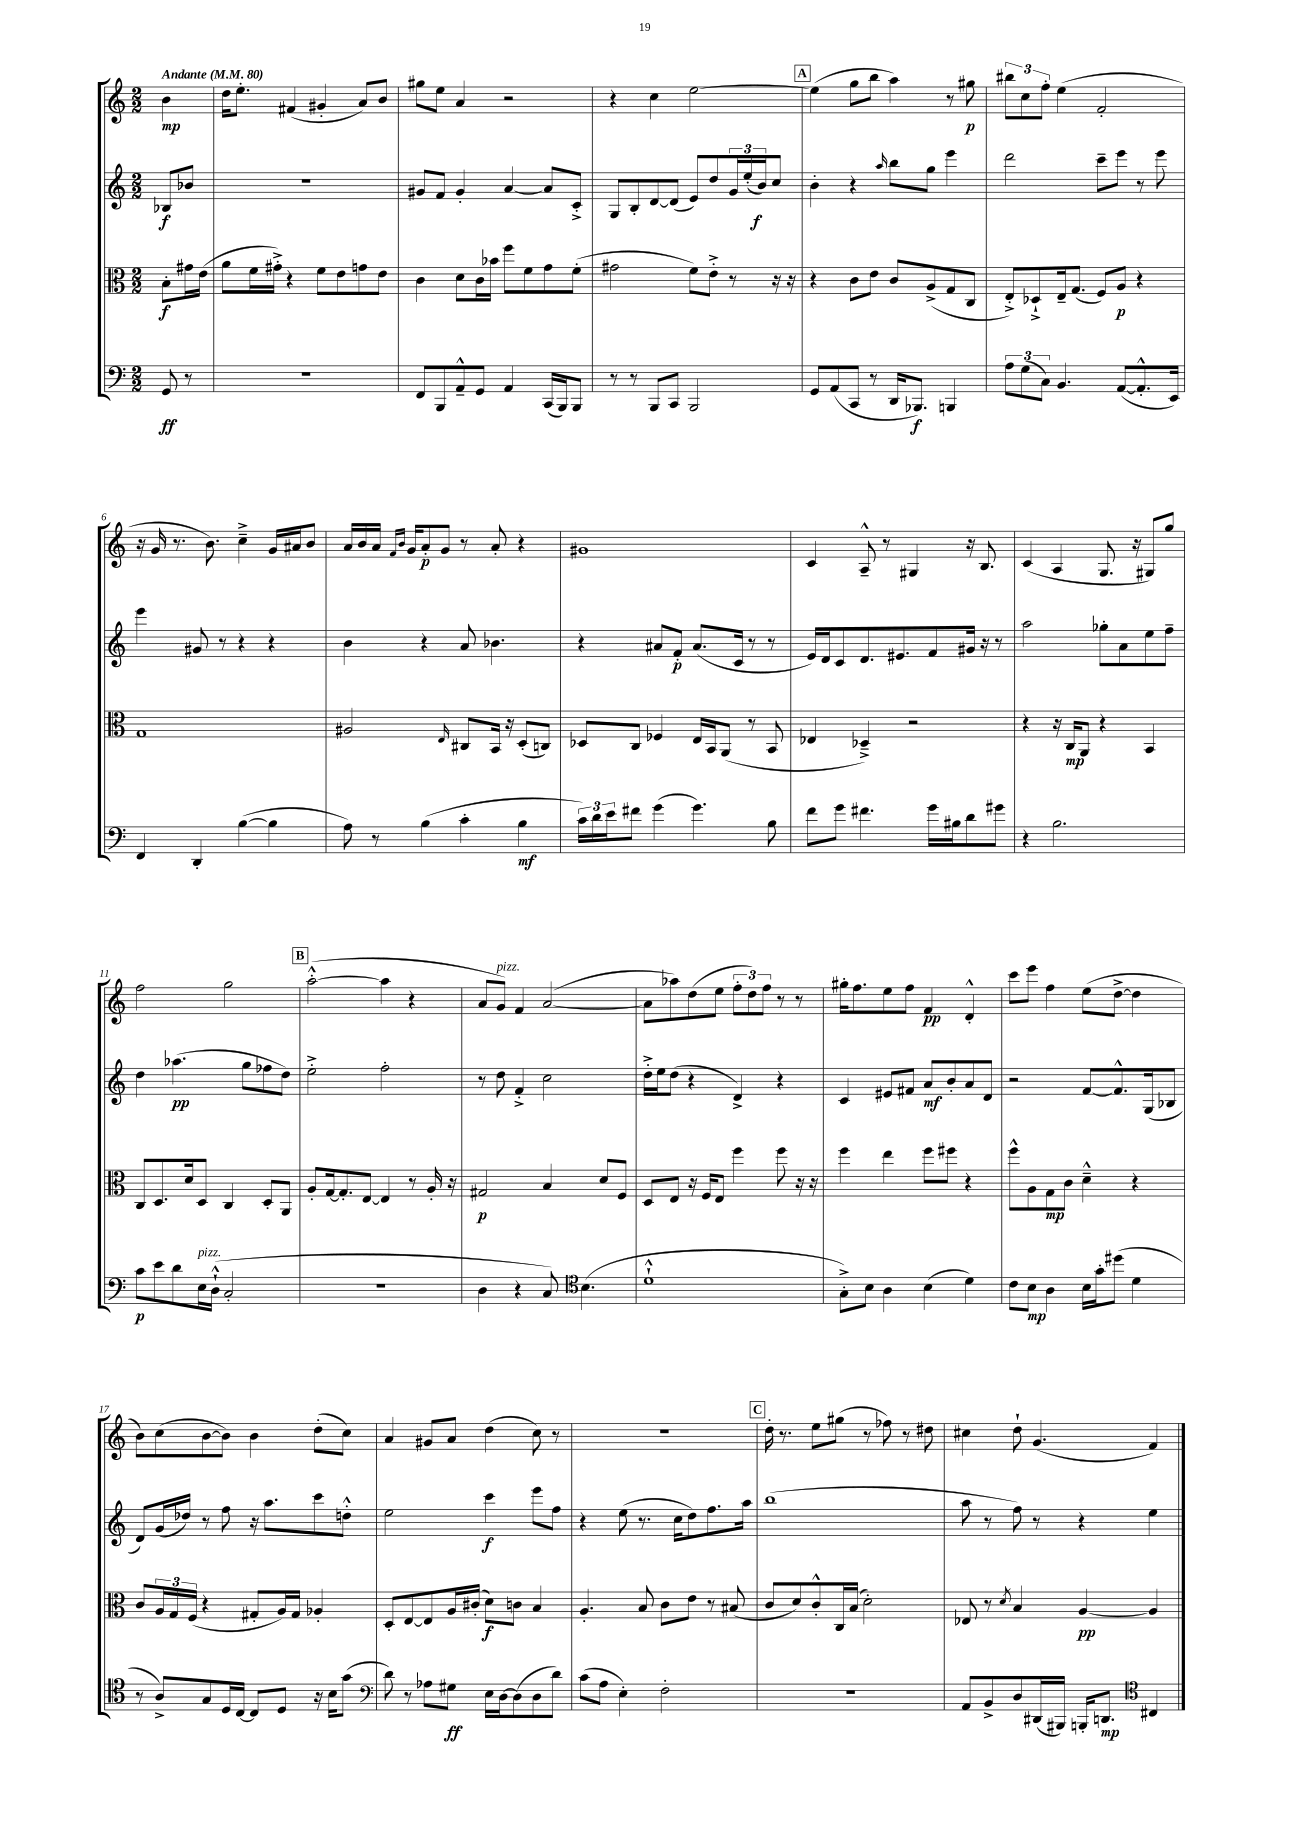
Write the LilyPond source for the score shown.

<<
\new StaffGroup <<
\new Staff = "s0" {
    \clef treble \key c \major \numericTimeSignature \time 2/2 \partial 4 \tempo "Andante" 4 = 80
    b'4\mp |
    d''16 e''8.-. fis'4( gis'4-. a'8) b'8 |
    gis''8 e''8 a'4 r2 |
    r4 c''4 e''2~ |
    \mark \markup { \box "A" } e''4( g''8 b''8 a''4) r8 gis''8\p |
    \tuplet 3/2 { bis''8 c''8 f''8-. } e''4( f'2-. |
    r16 g'16 r8. b'8.) c''4---> g'16 ais'16 b'8 |
    a'16 b'16 a'16 \grace { f'16 b'16 } g'16 a'8-.\p g'8 r8 a'8-. r4 |
    gis'1 |
    c'4 a8---^ r8 gis4 r16 b8. |
    c'4( a4 g8. r16 gis8) g''8 |
    f''2 g''2 |
    \mark \markup { \box "B" } a''2~-.-^( a''4 r4 |
    a'8 g'8^\markup { \italic "pizz." }) f'4 a'2~( |
    a'8 aes''8) d''8( e''8 \tuplet 3/2 { f''8-. d''8) f''8 } r8 r8 |
    gis''16-. f''8. e''8 f''8 f'4\pp d'4-.-^ |
    c'''8 e'''8 f''4 e''8( d''8~-> d''4 |
    b'8) c''8( b'8~ b'8) b'4 d''8-.( c''8) |
    a'4 gis'8 a'8 d''4( c''8) r8 |
    R1 |
    \mark \markup { \box "C" } d''16-. r8. e''8 gis''8( r8 fes''8) r8 dis''8 |
    cis''4 d''8-! g'4.( f'4) \bar "|." |
}
\new Staff = "s1" {
    \clef treble \key c \major \numericTimeSignature \time 2/2 \partial 4
    bes8\f bes'8 |
    R1 |
    gis'8 f'8 gis'4-. a'4~ a'8 c'8-.-> |
    g8 b8-. d'8~ d'8( e'8) d''8 \tuplet 3/2 { g'16 e''16-.( b'16\f) } c''8 |
    \mark \markup { \box "A" } b'4-. r4 \grace { a''16 } b''8 g''8 e'''4 |
    d'''2 c'''8-- e'''8 r8 e'''8 |
    e'''4 gis'8 r8 r4 r4 |
    b'4 r4 a'8 bes'4. |
    r4 ais'8 f'8-.\p ais'8.( c'16 r8 r8 |
    e'16) d'16 c'8 d'8. eis'8. f'8 gis'16 r16 r8 |
    a''2 ges''8-. a'8 e''8 f''8-- |
    d''4 aes''4.\pp( g''8 fes''8 d''8) |
    \mark \markup { \box "B" } e''2-.-> f''2-. |
    r8 d''8 f'4-.-> c''2 |
    d''16-.-> e''16 d''8( r4 d'4->) r4 |
    c'4 eis'8 fis'8 a'8\mf b'8-. a'8 d'8 |
    r2 f'8~ f'8.-^ g16( bes8 |
    d'8) g'16( des''16) r8 f''8 r16 a''8. c'''8 d''8-.-^ |
    e''2 c'''4\f e'''8 f''8 |
    r4 e''8( r8. c''16 d''8) f''8. a''16 |
    \mark \markup { \box "C" } b''1( |
    a''8 r8 f''8) r8 r4 e''4 \bar "|." |
}
\new Staff = "s2" {
    \clef alto \key c \major \numericTimeSignature \time 2/2 \partial 4
    b8-.\f gis'16 e'16( |
    a'8 f'16 gis'16-.->) r4 f'8 e'8 g'8 e'8 |
    c'4 d'8 c'16 bes'16 f''8 f'8 g'8 f'8-.( |
    gis'2 f'8) e'8-.-> r8 r16 r16 |
    \mark \markup { \box "A" } r4 c'8 e'8 c'8 a8->( g8 c8 |
    e8-.->) des8-!-> e16-- g8.( f8) a8\p r4 |
    g1 |
    ais2 \grace { e16 } cis8 b,16 r16 d8-.( c8) |
    des8 c8 fes4 e16 b,16 a,8( r8 b,8 |
    ees4 des4--->) r2 |
    r4 r16 c16\mp a,8 r4 b,4 |
    c8 d8. d'16 d8 c4 d8-. a,8 |
    \mark \markup { \box "B" } a8-. g16~ g8.-. e8~ e4 r8 a16-. r16 |
    gis2\p b4 d'8 f8 |
    d8 e8 r16 f16 e8 f''4 f''8 r16 r16 |
    f''4 e''4 f''8 fis''8 r4 |
    f''8-^ a8 g8\mp c'8 d'4---^ r4 |
    c'8 \tuplet 3/2 { a16 g16 f16( } r4 gis8-. a16) gis16 aes4-. |
    d8-. e8~ e8 a16 cis'16-.( d'8\f) c'8 b4 |
    a4.-. b8 c'8 e'8 r8 bis8( |
    \mark \markup { \box "C" } c'8 d'8) c'8-.-^ c16 b16( d'2-.) |
    ees8 r8 \acciaccatura { d'8 } b4 a4~\pp a4 \bar "|." |
}
\new Staff = "s3" {
    \clef bass \key c \major \numericTimeSignature \time 2/2 \partial 4
    g,8\ff r8 |
    r1 |
    f,8 b,,8 a,8---^ g,8 a,4 c,16( b,,16) b,,8 |
    r8 r8 b,,8 c,8 b,,2 |
    \mark \markup { \box "A" } g,8 a,8( c,8 r8 d,16 bes,,8.\f) b,,4 |
    \tuplet 3/2 { a8 g8( c8) } b,4. a,8~( a,8.-.-^ e,16) |
    f,4 d,4-. b4~( b4 |
    a8) r8 b4( c'4-. b4\mf |
    \tuplet 3/2 { c'16) d'16 e'16 } fis'8 g'4( g'4.) b8 |
    f'8 g'8 fis'4. g'16 bis16 d'8 gis'8 |
    r4 b2. |
    c'8\p e'8 d'8 e16^\markup { \italic "pizz." } d16-!-^( c2-. |
    \mark \markup { \box "B" } R1 |
    d4 r4 c8) \clef tenor b4.( |
    d'1-!-^ |
    g8-.->) b8 a4 b4( d'4) |
    c'8 b8\mp a4 b16 g'16-. dis''8( d'4 |
    r8 a8->) g8 d16 c16~ c8 d8 r16 b16 g'8( |
    \clef bass d'8) r8 aes8 gis8\ff e16 d16~ d8( d8 d'8) |
    c'8( a8 e4-.) f2-. |
    \mark \markup { \box "C" } r1 |
    a,8 b,8-> d8 dis,16( bis,,16) b,,16-. d,8.\mp \clef tenor cis4 \bar "|." |
}
>>
>>
